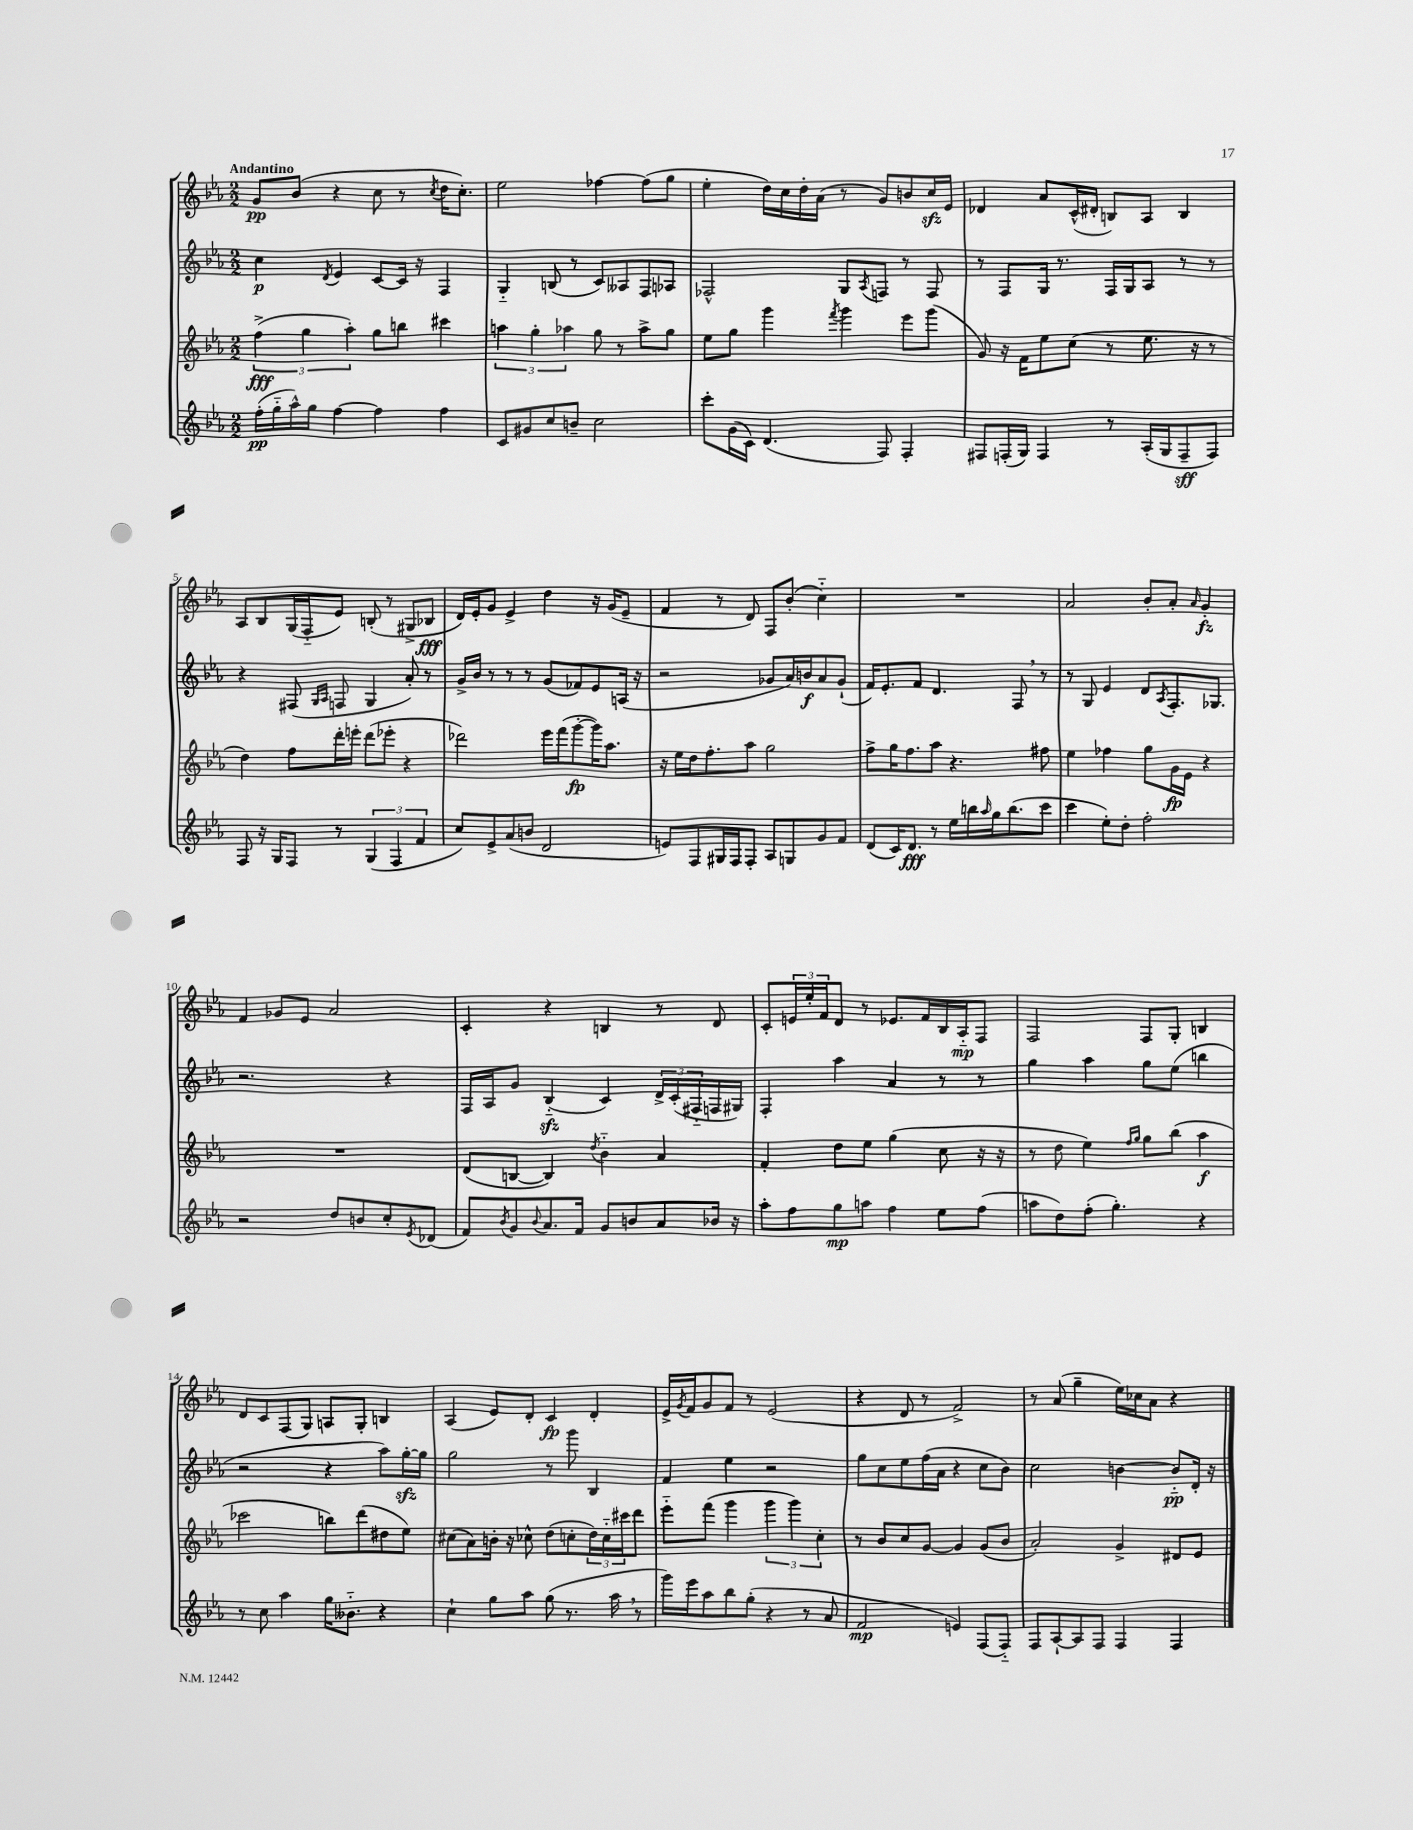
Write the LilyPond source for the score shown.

<<
\new StaffGroup <<
\new Staff = "s0" {
    \clef treble \key ees \major \numericTimeSignature \time 2/2 \tempo "Andantino"
    g'8\pp bes'8( r4 c''8 r8 \acciaccatura { c''8 } d''16 c''8.-.) |
    ees''2 fes''4~ fes''8( g''8 |
    ees''4-. d''16) c''16 d''16-. aes'16( r8 g'8) b'8 c''16\sfz ees'16 |
    des'4 aes'8 c'16-^( dis'16-. b8) aes8 b4 |
    aes8 bes8 g16( f16-_ ees'8) b8-.( r8 gis8-> bes8\fff |
    d'16) ees'16-. g'8 ees'4-> d''4 r16 g'16( ees'8-- |
    f'4 r8 d'8) f8 bes'8-.( c''4-_) |
    R1 |
    aes'2 bes'8-. aes'8-. \grace { aes'16 } g'4-.\fz |
    f'4 ges'8 ees'8 aes'2 |
    c'4-. r4 b4 r8 d'8 |
    c'8-. \tuplet 3/2 { e'16 ees''16-. f'16 } d'8 r8 ees'8. f'16 bes16 aes16-_\mp f8 |
    f2 f8 g8-. b4 |
    d'8 c'8 f8( g8) a8 g8-. b4 |
    aes4( ees'8) d'8-. c'4\fp d'4-. |
    ees'16-> \acciaccatura { g'8 } f'16 g'8 f'8 r8 ees'2( |
    r4 d'8 r8 f'2->) |
    r8 aes'8( g''4-- ees''16) ces''16 aes'8 r4 \bar "|." |
}
\new Staff = "s1" {
    \clef treble \key ees \major \numericTimeSignature \time 2/2
    c''4\p \acciaccatura { d'8 } ees'4 c'8~ c'16 r16 f4 |
    g4-_ b8( r8 c'8) aeses8 f8 aes8 |
    fes2-^ g8 \acciaccatura { aes8 } f8 r8 f8 |
    r8 f8 g16 r8. f16 g16 aes8 r8 r8 |
    r4 fis8( \grace { g16 aes16 } f8 g4 aes'8-.) r8 |
    g'16-> bes'16 r8 r8 r8 g'8( fes'8) ees'8 a16( r16 |
    r2 ges'8 aes'16) b'16\f aes'8 ges'8-!( |
    f'16) ees'8.-. f'8 d'4. f8 \breathe r8 |
    r8 g8 ees'4 d'8 \acciaccatura { aes8 } f8.-. ges8. |
    r2. r4 |
    f16 aes16 g'8 bes4-_\sfz( c'4) \tuplet 3/2 { d'16-> c'16-.( fis16-_ } f16 gis16) |
    f4-. aes''4 aes'4 r8 r8 |
    g''4 aes''4 g''8 ees''8( b''4 |
    r2 r4 aes''8) g''16~-.\sfz g''16 |
    g''2 r8 g'''8 bes4 |
    f'4 ees''4 r2 |
    g''8 c''8 ees''8 f''16( aes'16 r4 c''8 bes'8) |
    c''2 b'4~ b'8-_\pp d'16-. r16 \bar "|." |
}
\new Staff = "s2" {
    \clef treble \key ees \major \numericTimeSignature \time 2/2
    \tuplet 3/2 { f''4->\fff( g''4 aes''4-.) } g''8 b''8 cis'''4 |
    \tuplet 3/2 { a''4 g''4-. aes''4 } g''8 r8 aes''8-> g''8 |
    ees''8 g''8 g'''4 \acciaccatura { f'''8 } g'''4 ees'''8 g'''8( |
    g'8) r16 f'16 ees''8 c''8( r8 ees''8. r16 r8 |
    d''4) f''8 d'''16-. e'''16-. d'''8( ees'''8-. r4 |
    des'''2) ees'''16 f'''16( g'''8~-.\fp g'''16) aes''8. |
    r16 ees''16 d''16 f''8.-. aes''8 g''2 |
    f''8-> g''16 f''8. aes''8 r4. fis''8 |
    ees''4 fes''4 g''8 g'16\fp ees'16 r4 |
    R1 |
    d'8( b8~ b4) \acciaccatura { d''8 } bes'4-_ aes'4 |
    f'4-. d''8 ees''8 g''4( c''8 r16 r16 |
    r8 d''8 ees''4) \grace { f''16 g''16 } g''8 bes''8( aes''4\f |
    ces'''2 b''8) d'''8( dis''8 ees''8) |
    cis''8( aes'8) b'16-. r16 ces''8-^ d''8( c''8-. \tuplet 3/2 { d''16) c''16-_ cis'''16 } d'''8 |
    ees'''8-_ f'''8( g'''4 \tuplet 3/2 { g'''4 g'''4) c''4-. } |
    r8 bes'8 c''8 g'8~ g'4 g'8( bes'8 |
    aes'2-.) g'4-> dis'8 ees'8 \bar "|." |
}
\new Staff = "s3" {
    \clef treble \key ees \major \numericTimeSignature \time 2/2
    f''16-.\pp( g''16-_ aes''16-^) g''16 f''4~ f''4 f''4 |
    c'8 gis'8 c''8 b'8-- c''2 |
    c'''8-. g'16( c'16) d'4.( f8) f4-. |
    fis8 f16-.( g16) f4 r8 aes16-.( g16 f8--\sff f8) |
    f8 r16 g16 f8 r8 \tuplet 3/2 { g4( f4 f'4 } |
    c''8) ees'8-> aes'8( b'8 d'2 |
    e'8) f8 gis16 f16 f8-. aes8 g8 g'8 f'8 |
    d'8( c'16) d'8.\fff r8 ees''16 b''16 \grace { aes''16 } g''16 b''8.( c'''8 |
    c'''4 ees''8-.) d''8-. f''2-. |
    r2 d''8 b'8 c''8-. \acciaccatura { ees'8 } des'8( |
    f'8) \acciaccatura { bes'8 } g'8 \appoggiatura { bes'8 } aes'8. f'16 g'8 b'8 aes'8 bes'16 r16 |
    aes''8-. f''8 g''8\mp a''8 f''4 ees''8 f''8( |
    a''8 d''8) f''8-.( g''4.-.) r4 |
    r8 c''8 aes''4 g''16 beses'8.-_ r4 |
    c''4-! g''8 aes''8 g''8( r8. aes''16 \breathe r8 |
    g'''16) ees'''16 aes''8 bes''8 g''8-.( r4 r8 aes'8 |
    f'2\mp e'4) f8( f8-_) |
    f8 aes8~-! aes8 f8 f4 f4 \bar "|." |
}
>>
>>
